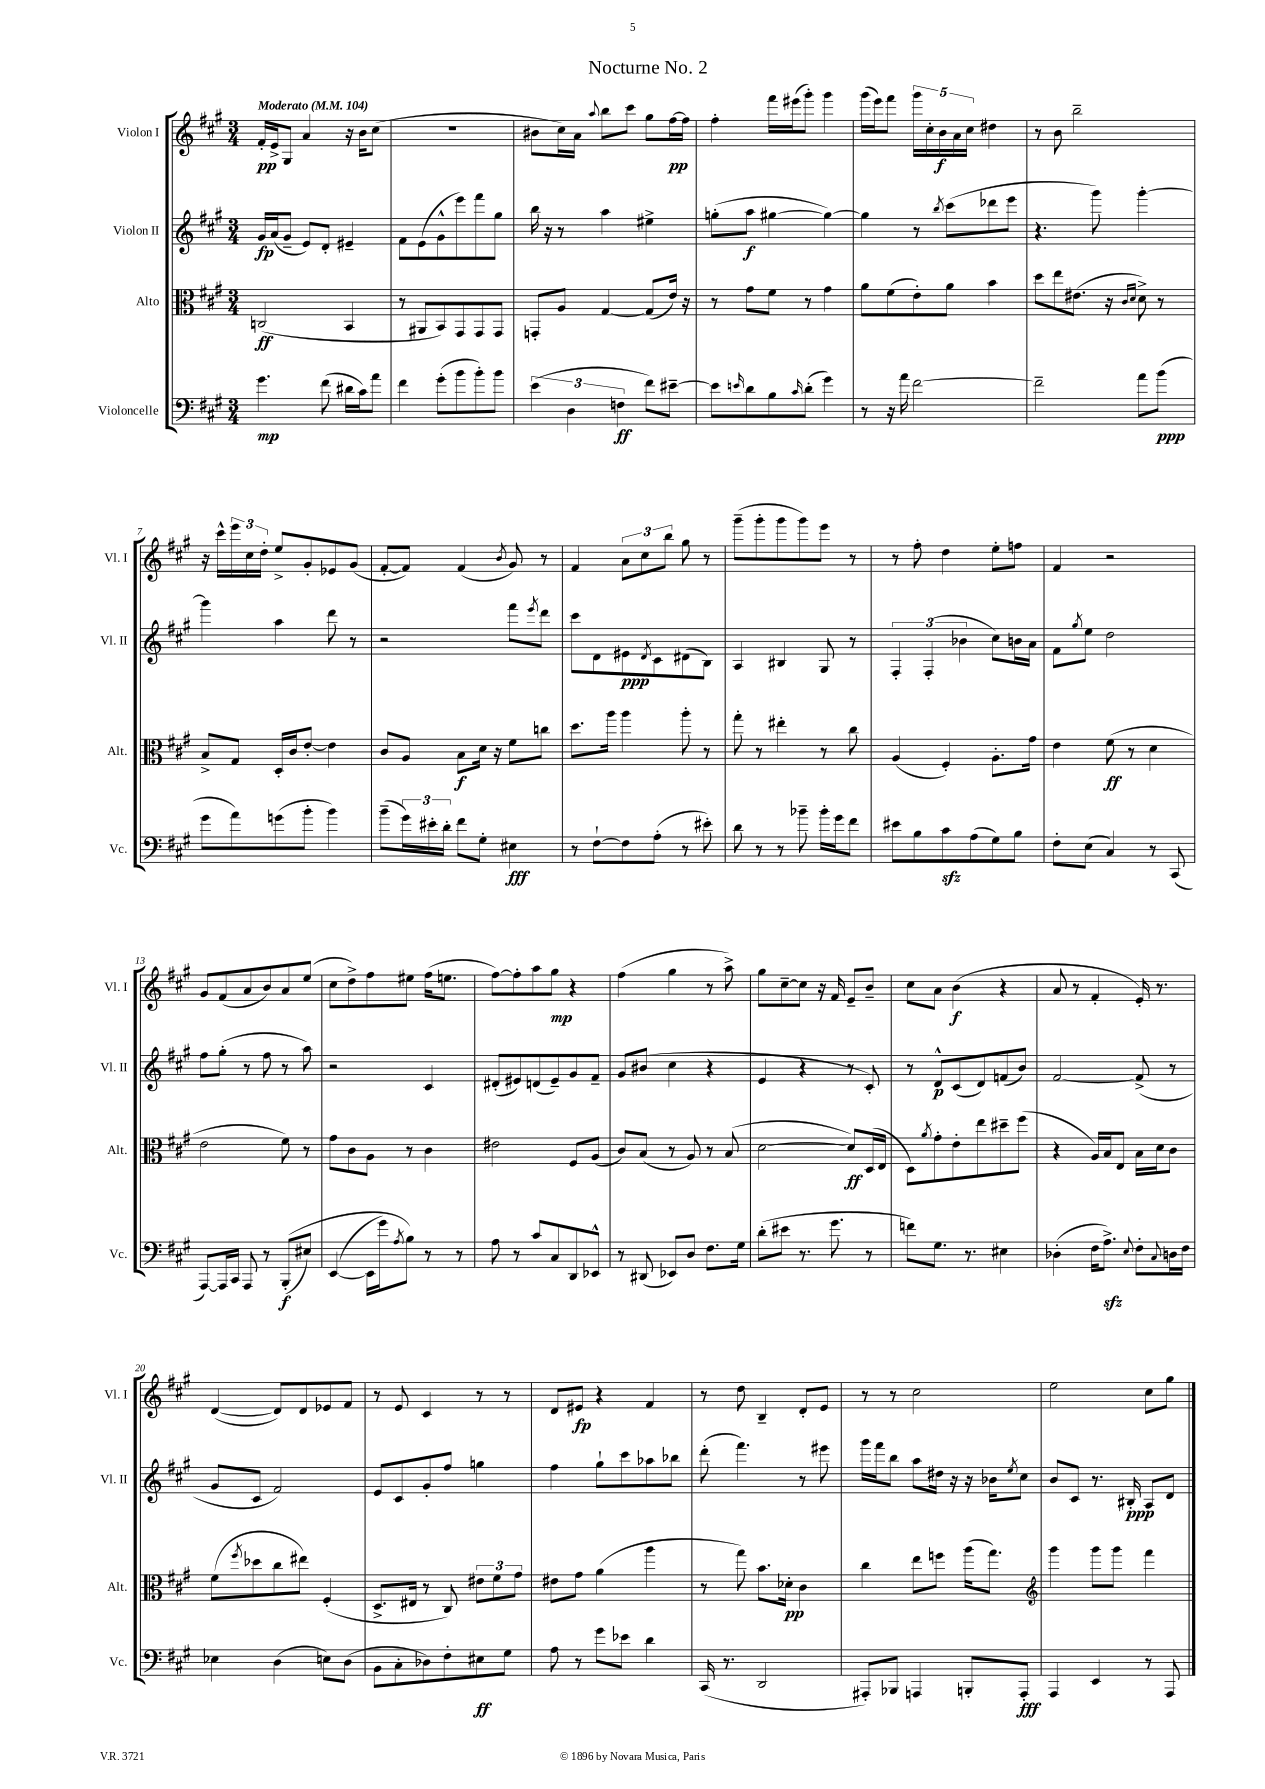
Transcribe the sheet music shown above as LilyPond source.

\header { title = "Nocturne No. 2" }
<<
\new StaffGroup <<
\new Staff = "s0" \with { instrumentName = "Violon I" shortInstrumentName = "Vl. I" } {
    \clef treble \key a \major \numericTimeSignature \time 3/4 \tempo "Moderato" 4 = 104
    fis'16-.\pp e'16-> gis8 a'4 r16 b'16 cis''8( |
    R2. |
    bis'8 cis''16) a'16 \appoggiatura { a''8 } b''8 cis'''8 gis''8 fis''16~\pp fis''16 |
    fis''4-. fis'''16 eis'''16( gis'''8-.) gis'''4 |
    gis'''16( e'''16) fis'''8 \tuplet 5/4 { gis'''16 cis''16-. b'16\f a'16 cis''16 } dis''4 |
    r8 b'8 b''2-- |
    r16 cis'''16-^ \tuplet 3/2 { e'''16 cis''16 d''16-. } e''8-> gis'8-. ees'8 gis'8( |
    fis'8~-. fis'8) fis'4( \acciaccatura { b'8 } gis'8) r8 |
    fis'4 \tuplet 3/2 { a'8 cis''8 b''8 } gis''8 r8 |
    gis'''8--( gis'''8-. gis'''8 gis'''8) e'''8 r8 |
    r8 fis''8-. d''4 e''8-. f''8 |
    fis'4 r2 |
    gis'8 fis'8( a'8 b'8) a'8 e''8( |
    cis''8 d''8->) fis''8 eis''8 fis''16( e''8. |
    fis''8~) fis''8-. a''8 gis''8\mp r4 |
    fis''4( gis''4 r8 a''8->) |
    gis''8 cis''8~-- cis''8 r16 fis'16 e'8-- b'8-- |
    cis''8 a'8 b'4\f( r4 |
    a'8 r8 fis'4-. e'16-.) r8. |
    d'4~( d'8) d'8 ees'8 fis'8 |
    r8 e'8 cis'4 r8 r8 |
    d'8 eis'8\fp r4 fis'4 |
    r8 d''8 b4-- d'8-. e'8 |
    r8 r8 cis''2 |
    e''2 cis''8 gis''8 \bar "|." |
}
\new Staff = "s1" \with { instrumentName = "Violon II" shortInstrumentName = "Vl. II" } {
    \clef treble \key a \major \numericTimeSignature \time 3/4
    gis'16\fp a'16( gis'8-- e'8) d'8-. eis'4-- |
    fis'8 e'8( gis'8-^ e'''8) fis'''8 gis''8 |
    b''16 r16 r8 a''4 eis''4-> |
    g''8-.( a''8\f gis''4~ gis''4~) |
    gis''4 r8 \acciaccatura { b''8 } cis'''8( des'''8 e'''8 |
    r4. gis'''8) gis'''4~-. |
    gis'''4 a''4 d'''8 r8 |
    r2 fis'''8 \acciaccatura { e'''8 } d'''8 |
    cis'''8 d'8 eis'8\ppp \acciaccatura { d'8 } cis'8 dis'8( b8) |
    a4 bis4 gis8 r8 |
    \tuplet 3/2 { fis4-. fis4-.( bes'4 } cis''8) b'16 a'16 |
    fis'8 \acciaccatura { gis''8 } e''8 d''2 |
    fis''8 gis''8-.( r8 fis''8 r8 a''8) |
    r2 cis'4 |
    dis'8-.( eis'8) d'8( eis'8--) gis'8 fis'8-- |
    gis'8 bis'8( cis''4 r4 |
    e'4 r4 r8 cis'8-.) |
    r8 d'8-^\p cis'8( d'8) f'8( b'8) |
    fis'2~ fis'8->( r8 |
    gis'8 cis'8 fis'2) |
    e'8 cis'8 gis'8-. fis''8 g''4 |
    fis''4 gis''8-! cis'''8 aes''8 bes''8 |
    d'''8-.( fis'''4.) r8 eis'''8 |
    gis'''16 fis'''16 b''8 a''8 dis''16 r16 r16 bes'16 \acciaccatura { e''8 } cis''8 |
    b'8 cis'8 r8. bis16-.\ppp a8 d'8 \bar "|." |
}
\new Staff = "s2" \with { instrumentName = "Alto" shortInstrumentName = "Alt." } {
    \clef alto \key a \major \numericTimeSignature \time 3/4
    c2\ff( b,4 |
    r8 ais,8 b,8) gis,8 gis,8 gis,8 |
    g,8-. a8 gis4~ gis8( e'16) r16 |
    r8 gis'8 fis'8 r8 gis'4 |
    a'8 fis'8( e'8-.) a'8 b'4 |
    d''8 e''8 eis'8.( r16 \grace { cis'16 d'16 } d'8->) r8 |
    b8-> gis8 d16-. cis'16 e'8~-. e'4 |
    cis'8 a8 b8\f d'16 r16 fis'8 c''8 |
    d''8. a''16 a''4 a''8-. r8 |
    gis''8-. r8 eis''4-. r8 cis''8 |
    a4( fis4-.) a8.-. gis'16 |
    e'4 fis'8\ff( r8 d'4 |
    e'2 fis'8) r8 |
    gis'8 cis'8 a8 r8 cis'4 |
    eis'2 fis8 a8( |
    cis'8) b8( r8 a8) r8 b8( |
    d'2~ d'8\ff) d16( e16 |
    d8) \acciaccatura { a'8 } gis'8-. e'8-. e''8 dis''8-- fis''8( |
    r4 a16) b16 e8 b16 d'16 cis'8 |
    fis'8( \acciaccatura { fis''8 } des''8 cis''8 eis''8) fis4-.( |
    d8.-> eis16 r8 cis8) \tuplet 3/2 { eis'8 fis'8 gis'8 } |
    eis'8 gis'8 a'4( a''4 |
    r8 gis''8) b'8. des'16-.\pp cis'4 |
    cis''4 e''8 f''8 a''16( gis''8.) |
    \clef treble gis'''4 gis'''8 gis'''8 fis'''4 \bar "|." |
}
\new Staff = "s3" \with { instrumentName = "Violoncelle" shortInstrumentName = "Vc." } {
    \clef bass \key a \major \numericTimeSignature \time 3/4
    gis'4.\mp fis'8( dis'16 cis'16) a'8 |
    fis'4 gis'8-.( b'8 b'8-.) b'8 |
    \tuplet 3/2 { e'4( d4 f4\ff } fis'8) eis'8~-- |
    eis'8 \grace { e'16 } d'8 b8 \grace { cis'16 } d'8-.( gis'4) |
    r8 r16 a'16 fis'2~ |
    fis'2-- a'8 b'8\ppp( |
    gis'8 a'8) g'8( b'8-. b'4) |
    b'8--( \tuplet 3/2 { gis'16) eis'16-. d'16-. } fis'8 gis8-. eis4\fff |
    r8 fis8~-! fis8 a8-.( r8 eis'8-.) |
    d'8 r8 r8 bes'8-- bes'16-. gis'16 fis'8 |
    eis'8 b8 cis'8\sfz a8( gis8) b8 |
    fis8-. e8( cis4) r8 cis,8( |
    a,,8~) a,,16 cis,16 a,,8 r8 b,,8-.\f(\( eis8) |
    e,4~( e,16 gis'16) \acciaccatura { a8 } b8\) r8 r8 |
    a8 r8 cis'8 cis8 d,8 ees,8-^ |
    r8 dis,8( ees,8) d8 fis8. gis16 |
    d'8-.( eis'8 r8. gis'8. r8 |
    f'8) gis8. r8. eis4 |
    des4-.( fis16 a8.->\sfz) \appoggiatura { e8 } fis8-. \appoggiatura { cis8 } d16 fis16 |
    ees4 d4( e8) d8( |
    b,8 cis8-. des8) fis8-. eis8\ff gis8 |
    a8 r8 gis'8 ees'8 d'4 |
    cis,16( r8. d,2 |
    ais,,8-.) bes,,8 a,,4 b,,8-. a,,8-.\fff |
    a,,4 e,4 r8 a,,8 \bar "|." |
}
>>
>>
